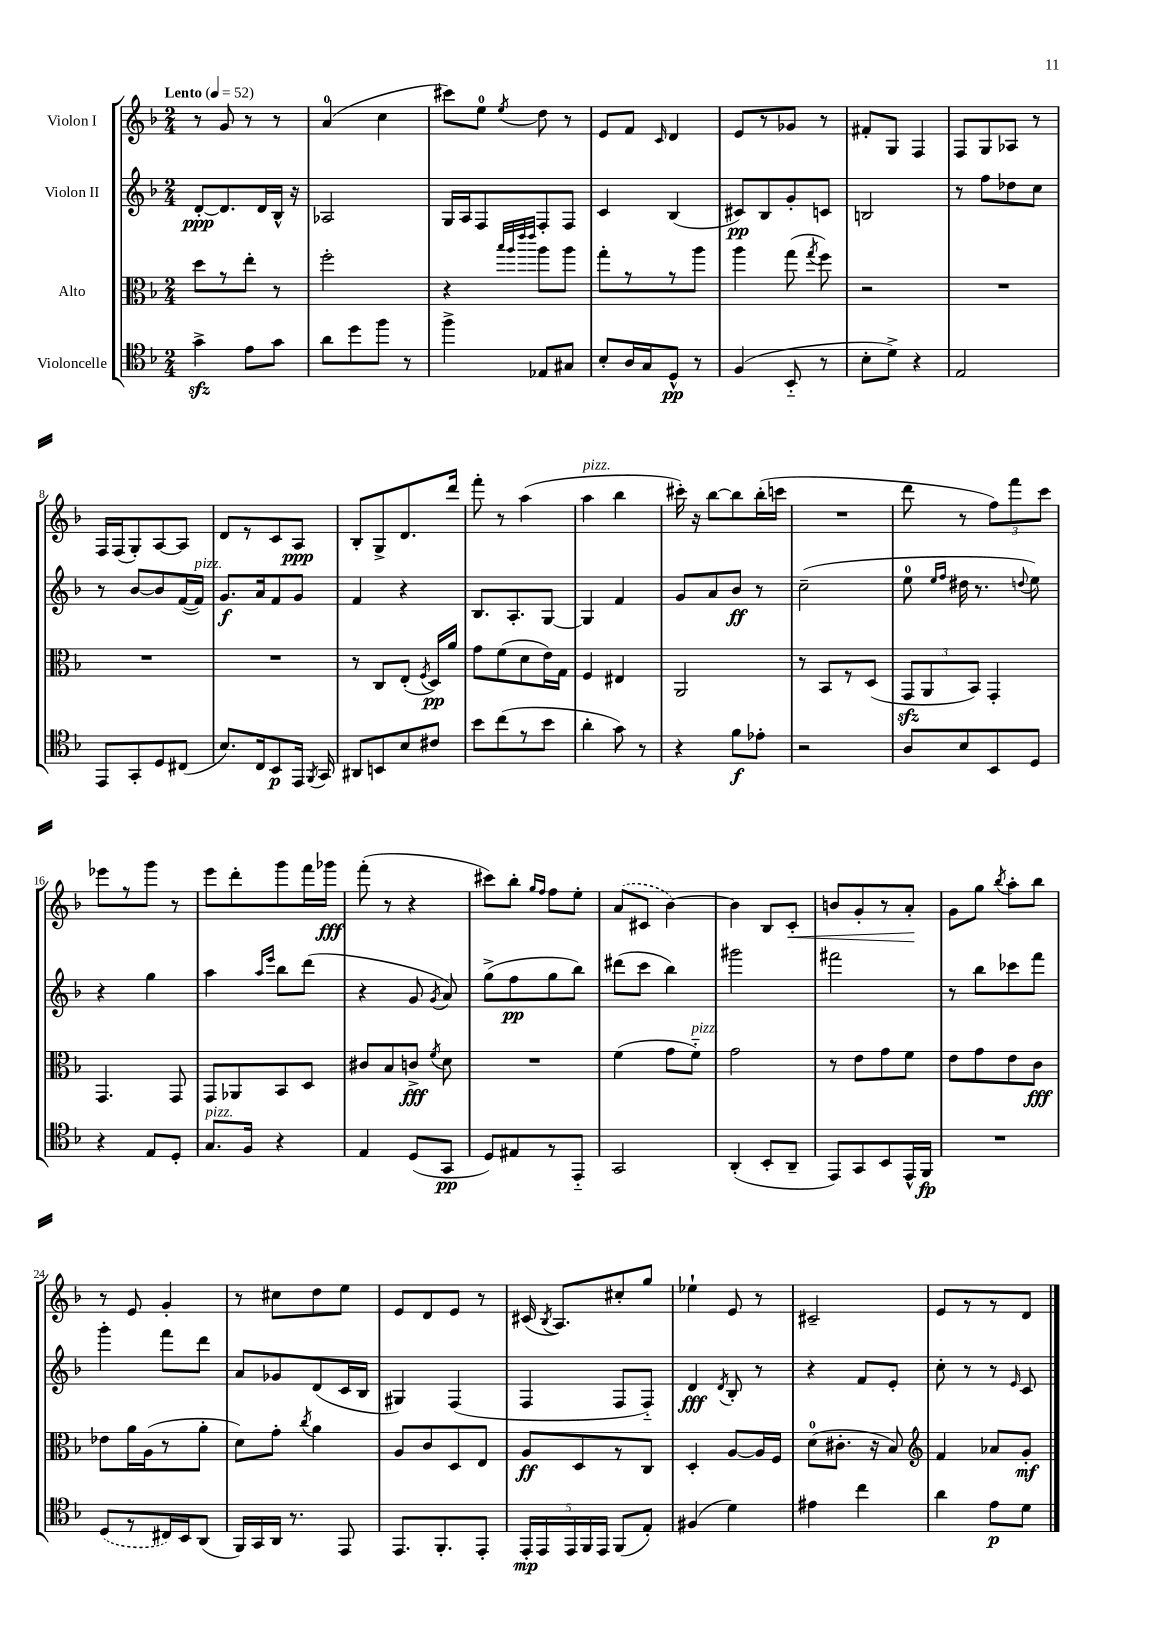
<<
\new StaffGroup <<
\new Staff = "s0" \with { instrumentName = "Violon I" } {
    \clef treble \key f \major \numericTimeSignature \time 2/4 \tempo "Lento" 4 = 52
    \autoBeamOff r8 g'8 r8 r8 |
    a'4-0( c''4 |
    cis'''8[) e''8]-0 \acciaccatura { e''8 } d''8 r8 |
    e'8[ f'8] \grace { c'16 } d'4 |
    e'8[ r8 ges'8] r8 |
    fis'8[-. g8] f4 |
    f8[ g8 aes8] r8 |
    f16[ f16( g8-.) a8~ a8] |
    d'8[ r8 c'8 a8]\ppp |
    bes8[-. g8-> d'8. d'''16] |
    f'''8-. r8 a''4( |
    a''4^\markup { \italic "pizz." } bes''4 |
    cis'''16-.) r16 bes''8[~ bes''8 bes''16-.( c'''16] |
    R2 |
    d'''8 r8 \tuplet 3/2 { f''8[) f'''8 c'''8] } |
    ees'''8[ r8 g'''8] r8 |
    e'''8[ d'''8-. g'''8 f'''16 ges'''16]\fff |
    f'''8-.( r8 r4 |
    cis'''8[) bes''8]-. \grace { g''16[ f''16] } f''8[ e''8]-. |
    \once \slurDashed a'8[( cis'8] bes'4~) |
    bes'4 bes8[ c'8]-.\< |
    b'8[ g'8-. r8 a'8]-.\! |
    g'8[ g''8] \acciaccatura { bes''8 } a''8[-. bes''8] |
    r8 e'8 g'4-. |
    r8 cis''8[ d''8 e''8] |
    e'8[ d'8 e'8] r8 |
    cis'16( \acciaccatura { bes8 } a8.[) cis''8-. g''8] |
    ees''4-! e'8 r8 |
    cis'2-- |
    e'8[ r8 r8 d'8] \bar "|." |
}
\new Staff = "s1" \with { instrumentName = "Violon II" } {
    \clef treble \key f \major \numericTimeSignature \time 2/4
    \autoBeamOff d'8[~-.\ppp d'8. d'16 bes16]-^ r16 |
    aes2 |
    g16[ a16 f8 f8-. f8] |
    c'4 bes4( |
    cis'8[\pp) bes8 g'8-. c'8] |
    b2 |
    r8 f''8[ des''8 c''8] |
    r8 bes'8[~ bes'8 f'16~( f'16]^\markup { \italic "pizz." }) |
    g'8.[\f a'16 f'8 g'8] |
    f'4 r4 |
    bes8.[ a8.-. g8]~ |
    g4 f'4 |
    g'8[ a'8 bes'8]\ff r8 |
    c''2--( |
    e''8-0 \grace { e''16[ f''16] } dis''16 r8. \appoggiatura { d''8 } e''8) |
    r4 g''4 |
    a''4 \grace { a''16[ e'''16] } bes''8[ d'''8]( |
    r4 g'8 \acciaccatura { g'8 } a'8) |
    g''8[->( f''8\pp g''8 bes''8]) |
    dis'''8[( c'''8] bes''4) |
    gis'''2 |
    fis'''2 |
    r8 bes''8[ ces'''8 f'''8] |
    g'''4-. f'''8[ d'''8] |
    a'8[ ges'8 d'8( c'16 bes16] |
    gis4) f4( |
    f4 f8[ f8]-_) |
    d'4\fff \acciaccatura { d'8 } bes8-. r8 |
    r4 f'8[ e'8]-. |
    c''8-. r8 r8 \grace { e'16 } c'8 \bar "|." |
}
\new Staff = "s2" \with { instrumentName = "Alto" } {
    \clef alto \key f \major \numericTimeSignature \time 2/4
    \autoBeamOff d''8[ r8 e''8]-. r8 |
    f''2-. |
    r4 \grace { bes''32[ a''32 e'''32 e'''32] } a''8[ a''8] |
    g''8[-. r8 r8 a''8] |
    a''4 g''8( \acciaccatura { g''8 } f''8) |
    r2 |
    R2 |
    R2 |
    R2 |
    r8 c8[ e8]-.( \acciaccatura { f8 } d16[\pp) a'16] |
    g'8[ f'8( d'8 e'16) g16] |
    f4 eis4 |
    a,2 |
    r8 bes,8[ r8 d8]( |
    \tuplet 3/2 { g,8[\sfz a,8 bes,8]) } g,4-. |
    g,4. g,8 |
    g,8[ aes,8 bes,8 d8] |
    cis'8[ bes8 c'8]->\fff \acciaccatura { f'8 } d'8 |
    R2 |
    f'4( g'8[ f'8]-_^\markup { \italic "pizz." }) |
    g'2 |
    r8 e'8[ g'8 f'8] |
    e'8[ g'8 e'8 c'8]\fff |
    ees'8[ a'16 a16( r8 a'8]-. |
    d'8[) g'8]-. \acciaccatura { c''8 } a'4 |
    a8[ c'8 d8 e8] |
    a8[\ff d8 r8 c8] |
    d4-. a8[~ a16 f16] |
    d'8[-0( cis'8.]-. r16 bes8) |
    \clef treble f'4 aes'8[ g'8]-.\mf \bar "|." |
}
\new Staff = "s3" \with { instrumentName = "Violoncelle" } {
    \clef tenor \key f \major \numericTimeSignature \time 2/4
    \autoBeamOff g'4->\sfz e'8[ g'8] |
    a'8[ d''8 f''8] r8 |
    f''4-> ees8[ gis8] |
    bes8[-. a16 g16 d8]-^\pp r8 |
    f4( bes,8-_ r8 |
    bes8[-. d'8]->) r4 |
    e2 |
    e,8[ g,8-. d8 cis8]( |
    bes8.[) c16 bes,8\p e,16] \acciaccatura { f,8 } g,16 |
    ais,8[ b,8 bes8 cis'8] |
    bes'8[ c''8( r8 bes'8] |
    a'4-. g'8) r8 |
    r4 f'8[\f ees'8]-. |
    r2 |
    a8[ bes8 bes,8 d8] |
    r4 e8[ d8]-. |
    g8.[^\markup { \italic "pizz." } f16] r4 |
    e4 d8[( g,8]\pp |
    d8[) eis8 r8 e,8]-_ |
    g,2 |
    a,4-.( bes,8[-. a,8]-- |
    e,8[) g,8 bes,8 e,16-^ f,16]\fp |
    R2 |
    \once \slurDashed d8[( r8 cis16) bes,16 a,8]( |
    f,16[) g,16 a,16] r8. e,8 |
    e,8.[ f,8.-. e,8]-. |
    \tuplet 5/4 { e,16[-.\mp e,16 e,16 f,16 e,16] } f,8[( e8]-.) |
    fis4( d'4) |
    eis'4 c''4 |
    a'4 e'8[\p d'8] \bar "|." |
}
>>
>>
